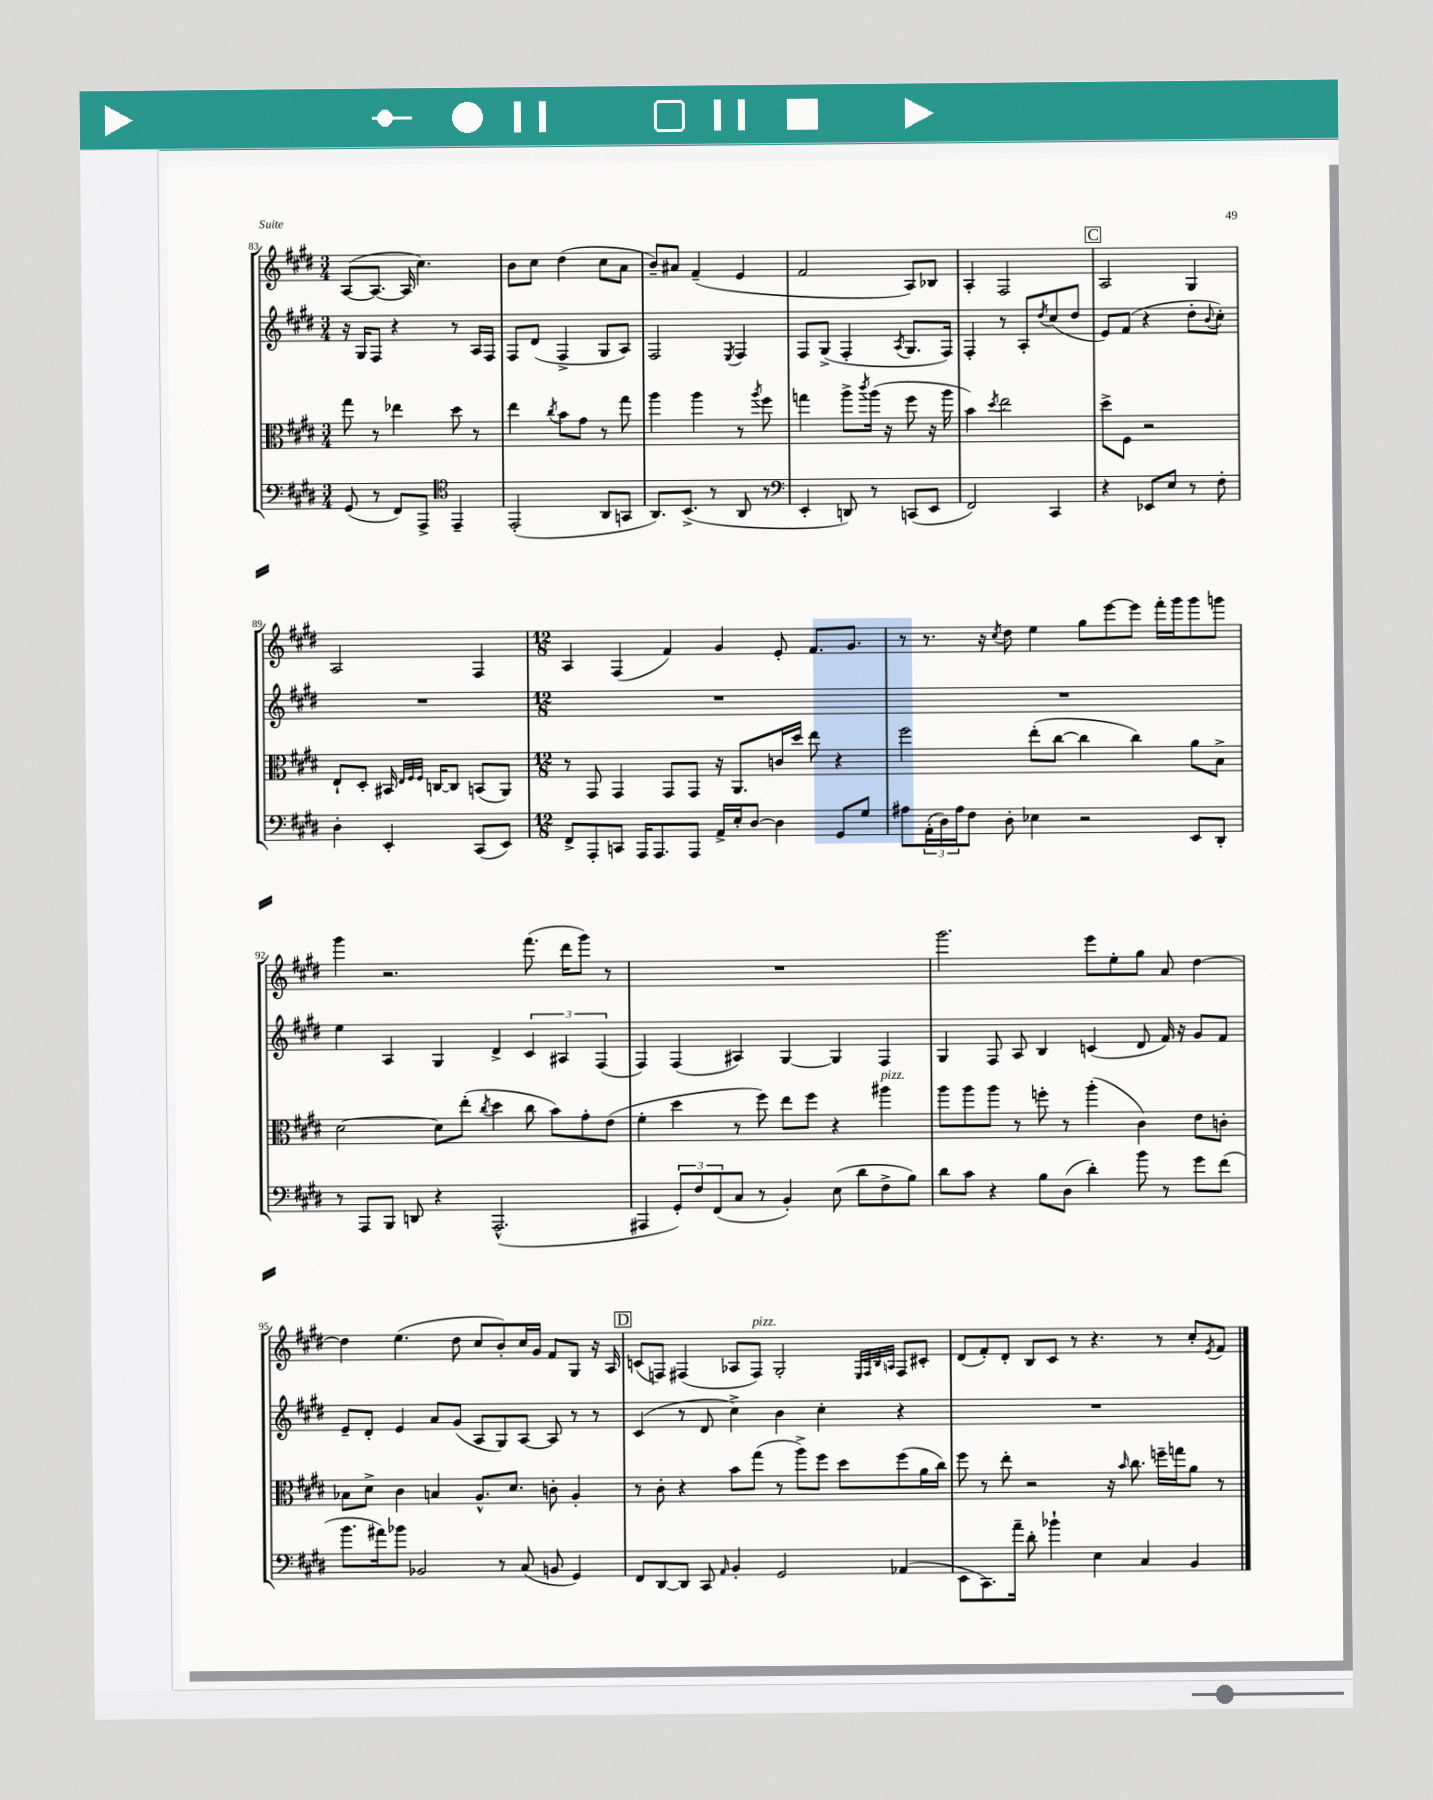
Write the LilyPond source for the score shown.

<<
\new StaffGroup <<
\new Staff = "s0" {
    \clef treble \key e \major \numericTimeSignature \time 3/4
    a8~( a8.~ a16 cis''4.) |
    b'8 cis''8 dis''4( cis''8 a'8 |
    b'8--) ais'8 fis'4--( e'4 |
    fis'2 a8) bes8 |
    a4-. fis2 |
    \mark \markup { \box "C" } a2 gis4 |
    a2 fis4 |
    \numericTimeSignature \time 12/8 a4 fis4( fis'4) gis'4 e'8-. fis'8. gis'8. |
    r8 r8. r16 \acciaccatura { cis''8 } dis''8 e''4 gis''8 e'''8~ e'''8 fis'''16-. gis'''16 gis'''8 g'''8 |
    gis'''4 r2. fis'''8.( dis'''16 gis'''8) r8 |
    R1. |
    gis'''2. e'''8 e''8-. gis''8 a'8 dis''4~ |
    dis''4 e''4.( dis''8 cis''8 b'8-.) cis''16 gis'16 fis'8 gis8 r16 a16 |
    \mark \markup { \box "D" } c'8( f8) fis4( aes8 fis8^\markup { \italic "pizz." }) gis2-. \grace { e32 fis32 b32 a32 } fis8 cis'8-. |
    dis'8( fis'8-.) dis'8-. b8 cis'8 r8 r4. r8 cis''8-. \acciaccatura { e'8 } fis'8 \bar "|." |
}
\new Staff = "s1" {
    \clef treble \key e \major \numericTimeSignature \time 3/4
    r16 gis16 fis8 r4 r8 a16 fis16 |
    fis8 dis'8( fis4-> gis8 a8) |
    fis2 \acciaccatura { e8 } fis4 |
    fis8 gis8->( fis4-. \acciaccatura { a8 } gis8. fis16) |
    fis4-. r8 a8-. \acciaccatura { dis''8 } cis''8( dis''8 |
    \mark \markup { \box "C" } e'8) fis'8( r4 dis''8-. \appoggiatura { b'8 } cis''8-.) |
    R2. |
    \numericTimeSignature \time 12/8 R1. |
    R1. |
    e''4 a4 gis4 dis'4-> \tuplet 3/2 { cis'4 ais4 fis4( } |
    fis4) fis4( ais4) gis4~ gis4 fis4 |
    gis4 fis8 a8 b4 c'4( dis'8 fis'16) r16 gis'8 fis'8 |
    e'8-- dis'8-. e'4 a'8 gis'8( a8 gis8) a8~ a8 r8 r8 |
    \mark \markup { \box "D" } cis'4( r8 dis'8 cis''4->) b'4 cis''4-. r4 |
    R1. \bar "|." |
}
\new Staff = "s2" {
    \clef alto \key e \major \numericTimeSignature \time 3/4
    gis''8 r8 ees''4 dis''8 r8 |
    e''4 \acciaccatura { cis''8 } b'8 gis'8 r8 gis''8 |
    a''4 a''4 r8 \acciaccatura { a''8 } fis''8 |
    g''4 a''8-> \acciaccatura { cis'''8 } a''16( r16 fis''8 r16 a''16 |
    b'4) \acciaccatura { dis''8 } e''2 |
    \mark \markup { \box "C" } dis''8-> fis8 r2 |
    e8-! dis8-. bis,16 \grace { e32 fis32 fis32 } c16~ c8 b,8( a,8) |
    \numericTimeSignature \time 12/8 r8 gis,8 gis,4 gis,8 gis,8 r16 a,8. c'16 dis''16 e''8 r4 |
    fis''2 e''8-.( cis''8~ cis''4 cis''4) a'8 b8-> |
    dis'2~ dis'8 e''8-.( \acciaccatura { cis''8 } dis''4 cis''8 b'8) gis'8-. e'8( |
    fis'4-. dis''4 r8 fis''8) e''8 fis''8 r4 ais''4^\markup { \italic "pizz." } |
    a''8 a''8 a''8 r8 f''8-. r8 a''4-.( cis'4) e'8 c'8-. |
    bes8 dis'8-> cis'4 b4 a8.-^ dis'8. c'8-. a4-. |
    \mark \markup { \box "D" } r8 cis'8-. r4 b'8 gis''8( r8 a''8->) fis''8 dis''8 fis''8( a'16 cis''16) |
    fis''8 r8 e''8-. r2 r16 \grace { b'16 } cis''8. f''16-- g''16 a'8 r8 \bar "|." |
}
\new Staff = "s3" {
    \clef bass \key e \major \numericTimeSignature \time 3/4
    gis,8( r8 fis,8) a,,8-> \clef tenor e,4-- |
    e,2-.( a,8 g,8 |
    a,8.) b,8.->( r8 a,8 r8 |
    \clef bass e,4-. d,8) r8 c,8( e,8 |
    fis,2) cis,4 |
    \mark \markup { \box "C" } r4 ees,8 e8 r8 fis8-. |
    dis4-. e,4-. cis,8( e,8) |
    \numericTimeSignature \time 12/8 fis,8-> a,,8-. c,8 a,,16 a,,8. a,,8 a,16-> e16-. dis8~ dis4 gis,8 gis8 |
    ais8 \tuplet 3/2 { a,16-.( dis16) ais16 } fis8 dis8-. ees4 r2 e,8 dis,8-. |
    r8 a,,8 b,,8 d,8 r4 a,,2.-^( |
    ais,,4 \tuplet 3/2 { gis,8-.) fis8 fis,8( } cis8 r8 b,4-.) e8( dis'8 fis8-> b8) |
    dis'8 cis'8 r4 b8 dis8( dis'4-.) b'8 r8 gis'8 fis'8( |
    b'8. ais'16) bes'8 bes,2 r8 cis8( b,8 gis,4) |
    \mark \markup { \box "D" } fis,8 dis,8~ dis,8 cis,8 \grace { a,16 } b,4-. gis,2 aes,4( |
    e,8 cis,8.) a'16-- dis'8-. bes'4-! e4 cis4 b,4 \bar "|." |
}
>>
>>
\layout { \context { \Score currentBarNumber = #83 } }
